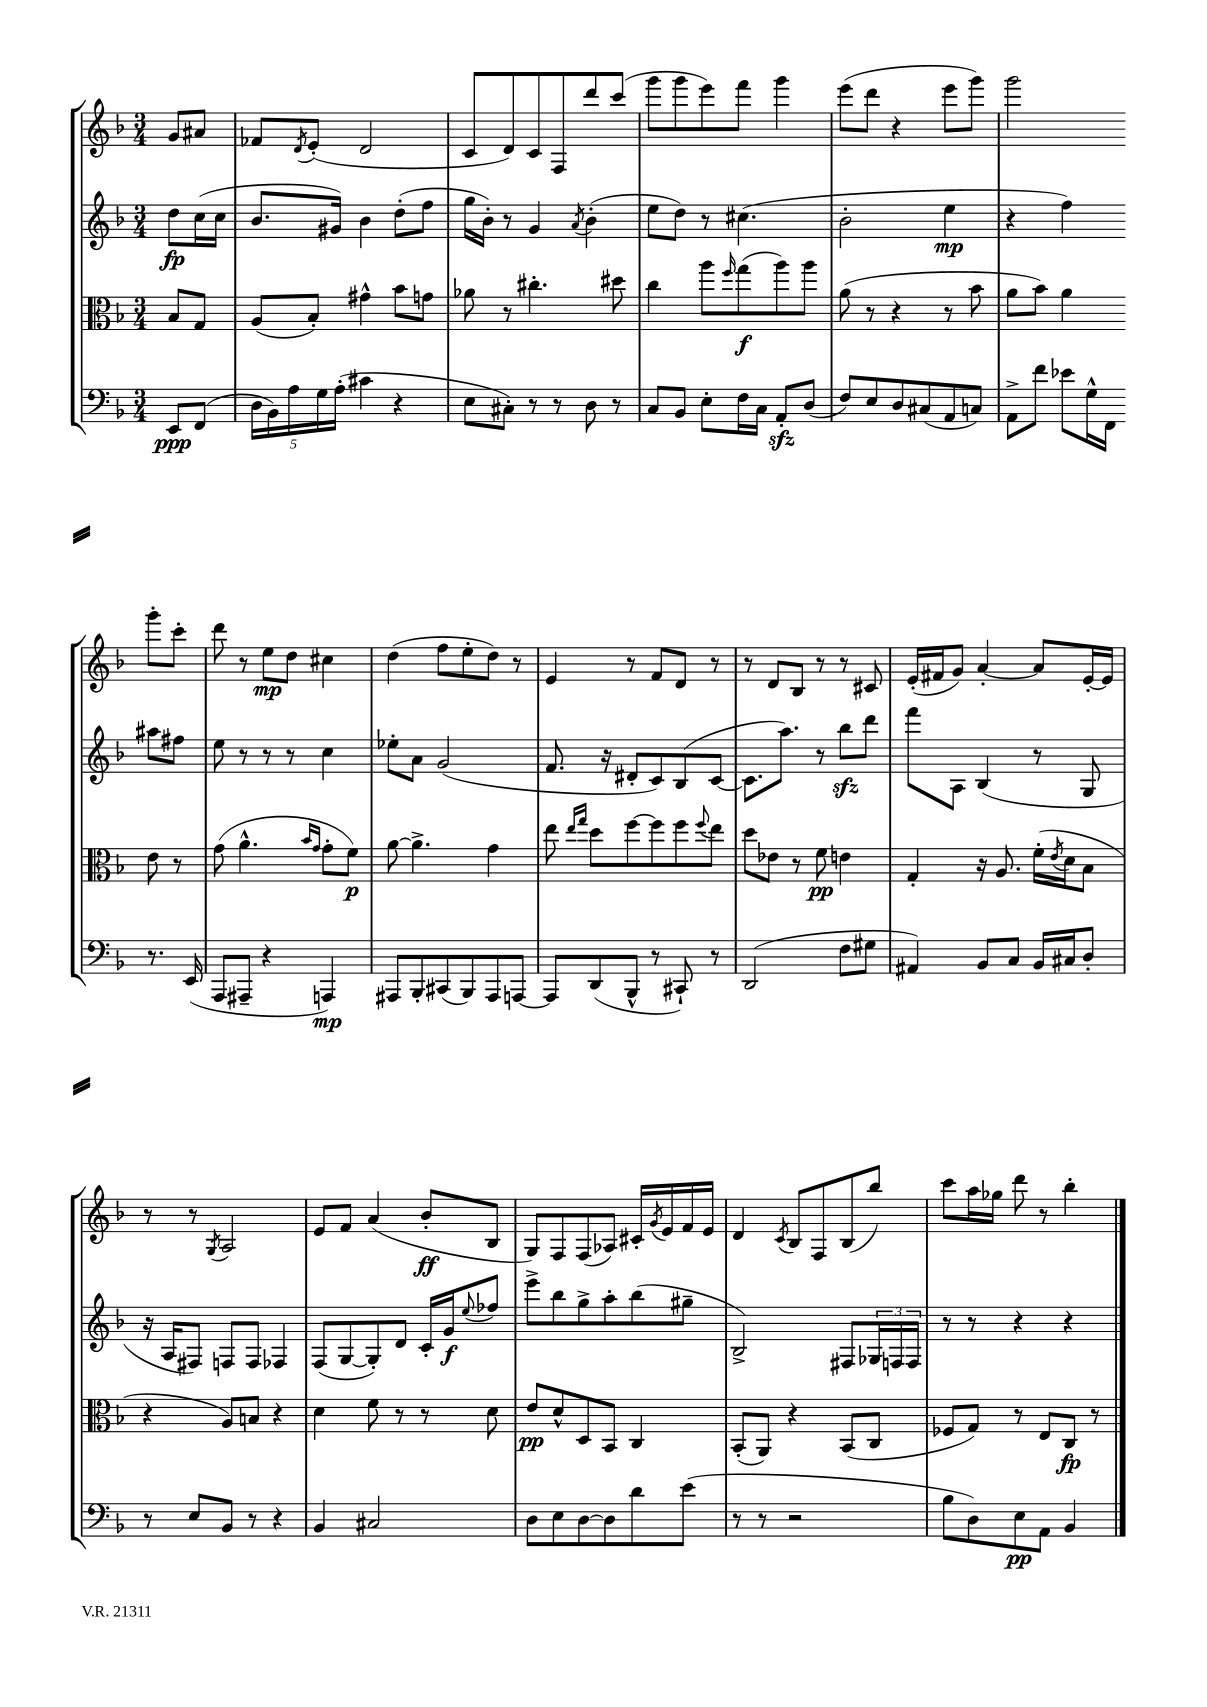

**kern	**dynam	**kern	**dynam	**kern	**dynam	**kern	**dynam
*part4	*part4	*part3	*part3	*part2	*part2	*part1	*part1
*staff4	*staff4	*staff3	*staff3	*staff2	*staff2	*staff1	*staff1
*clefF4	*	*clefC3	*	*clefG2	*	*clefG2	*
*k[b-]	*	*k[b-]	*	*k[b-]	*	*k[b-]	*
*M3/4	*	*M3/4	*	*M3/4	*	*M3/4	*
=	=	=	=	=	=	=	=
8EE/L	ppp	8B-/L	.	8dd\L	fp	8g/L	.
(8FF/J	.	8G/J	.	(16cc\L	.	8a#X/J	.
.	.	.	.	16cc\JJ	.	.	.
=1	=1	=1	=1	=1	=1	=1	=1
20D\LL	.	(8A/L	.	8.b-/L	.	8f-X/L	.
20BB-\)	.	.	.	.	.	.	.
20A\	.	.	.	.	.	.	.
.	.	.	.	.	.	8qd/	.
.	.	8B-'/J)	.	.	.	(8e'/J	.
20G\	.	.	.	.	.	.	.
.	.	.	.	16g#X/Jk)	.	.	.
(20A'\JJ	.	.	.	.	.	.	.
4c#X\	.	4g#X^^\	.	4b-\	.	2d/	.
4r	.	8b-\L	.	(8dd'\L	.	.	.
.	.	8gn\J	.	8ff\J	.	.	.
=2	=2	=2	=2	=2	=2	=2	=2
8E\L	.	8a-X\	.	16gg\LL	.	8c/L	.
.	.	.	.	16b-'\JJ)	.	.	.
8C#X'\J)	.	8r	.	8r	.	8d/)	.
8r	.	4.cc#X'\	.	4g/	.	8c/	.
8r	.	.	.	.	.	8F/	.
.	.	.	.	8qa/	.	.	.
8D\	.	.	.	(4b-'\	.	8ddd/	.
8r	.	8dd#X\	.	.	.	(8ccc/J	.
=3	=3	=3	=3	=3	=3	=3	=3
8C/L	.	4cc\	.	8ee\L	.	8ggg\L	.
8BB-/J	.	.	.	8dd\J)	.	8ggg\	.
8E'\L	.	8aa\L	.	8r	.	8eee\)	.
.	.	16qqff/	.	.	.	.	.
16F\L	.	(8gg\	f	(4.cc#X\	.	8fff\J	.
16C\JJ	.	.	.	.	.	.	.
8AAzz'/L	.	8aa\)	.	.	.	4ggg\	.
(8D/J	.	8aa\J	.	.	.	.	.
=4	=4	=4	=4	=4	=4	=4	=4
8F/L)	.	(8a\	.	2b-'\	.	(8eee\L	.
8E/	.	8r	.	.	.	8ddd\J	.
8D/	.	4r	.	.	.	4r	.
(8C#X/	.	.	.	.	.	.	.
8AA/	.	8r	.	4ee\	mp	8eee\L	.
8Cn/J)	.	8b-\	.	.	.	8ggg\J)	.
=5	=5	=5	=5	=5	=5	=5	=5
8AA^\L	.	8a\L	.	4r	.	2ggg\	.
8f\J	.	8b-\J)	.	.	.	.	.
8e-X\L	.	4a\	.	4ff\)	.	.	.
16G^^\L	.	.	.	.	.	.	.
16FF\JJ	.	.	.	.	.	.	.
8.r	.	8e\	.	8aa#X\L	.	8ggg'\L	.
.	.	8r	.	8ff#X\J	.	8ccc'\J	.
(16EE/	.	.	.	.	.	.	.
!!LO:LB:g=z
=6	=6	=6	=6	=6	=6	=6	=6
8AAA/L	.	(8g\	.	8ee\	.	8ddd\	.
8AAA#X~/J	.	4.a^^\	.	8r	.	8r	.
4r	.	.	.	8r	.	8ee\L	mp
.	.	.	.	8r	.	8dd\J	.
.	.	16qqb-/LL	.	.	.	.	.
.	.	16qqg/JJ	.	.	.	.	.
4AAAn/)	mp	8g'\L	.	4cc\	.	4cc#X\	.
.	.	8f\J)	p	.	.	.	.
=7	=7	=7	=7	=7	=7	=7	=7
8AAA#X/L	.	[8a\	.	8ee-X'\L	.	(4dd\	.
8BBB-'/	.	4.a^\]	.	8a\J	.	.	.
(8CC#X/	.	.	.	(2g/	.	8ff\L	.
8BBB-/)	.	.	.	.	.	8ee'\	.
8AAA#/	.	4g\	.	.	.	8dd\J)	.
[8AAAn/J	.	.	.	.	.	8r	.
=8	=8	=8	=8	=8	=8	=8	=8
8AAA/L]	.	8ee\	.	8.f/	.	4e/	.
.	.	16qqee/LL	.	.	.	.	.
.	.	16qqgg/JJ	.	.	.	.	.
(8DD/	.	8dd\L	.	.	.	.	.
.	.	.	.	16r	.	.	.
8BBB-^^/J	.	[8ff\	.	8d#X'/L	.	8r	.
8r	.	8ff\]	.	8c/)	.	8f/L	.
8CC#X`/)	.	8ff\	.	(8B-/	.	8d/J	.
.	.	8qqff/	.	.	.	.	.
8r	.	8ee\J	.	[8c/J	.	8r	.
=9	=9	=9	=9	=9	=9	=9	=9
(2DD/	.	8dd\L	.	8.c\L]	.	8r	.
.	.	8e-X\J	.	.	.	8d/L	.
.	.	.	.	8.aa\J)	.	.	.
.	.	8r	.	.	.	8B-/J	.
.	.	8f\	pp	8r	.	8r	.
8F\L	.	4en\	.	8bb-zz\L	.	8r	.
8G#X\J	.	.	.	8ddd\J	.	8c#X/	.
=10	=10	=10	=10	=10	=10	=10	=10
4AA#X/)	.	4G'/	.	8fff\L	.	(16e'/LL	.
.	.	.	.	.	.	16f#X/J	.
.	.	.	.	8A\J	.	8g/J)	.
8BB-/L	.	16r	.	(4B-/	.	[4a'/	.
.	.	8.A/	.	.	.	.	.
8C/J	.	.	.	.	.	.	.
16BB-/LL	.	(16f'\LL	.	8r	.	8a/L]	.
.	.	8qe/	.	.	.	.	.
16C#X/J	.	16d\J	.	.	.	.	.
8D'/J	.	8B-\J	.	8G/	.	[16e'/L	.
.	.	.	.	.	.	16e/JJ]	.
!!LO:LB:g=z
=11	=11	=11	=11	=11	=11	=11	=11
8r	.	4r	.	16r	.	8r	.
.	.	.	.	16A/KL	.	.	.
8E/L	.	.	.	8F#X/J)	.	8r	.
.	.	.	.	.	.	8qG/	.
8BB-/J	.	8A/L)	.	8Fn/L	.	2A/	.
8r	.	8Bn/J	.	8F/J	.	.	.
4r	.	4r	.	4F-X/	.	.	.
=12	=12	=12	=12	=12	=12	=12	=12
4BB-/	.	4d\	.	(8F/L	.	8e/L	.
.	.	.	.	[8G/	.	8f/J	.
2C#X/	.	8f\	.	8G'/])	.	(4a/	.
.	.	8r	.	8d/J	.	.	.
.	.	8r	.	16c'/LL	.	8b-'/L	ff
.	.	.	.	16g/J	f	.	.
.	.	.	.	8qqee/	.	.	.
.	.	8d\	.	8ff-X/J	.	8B-/J	.
=13	=13	=13	=13	=13	=13	=13	=13
8D\L	.	8e/L	pp	8eee^\L	.	8G/L)	.
8E\	.	8d^^/	.	8bb-\	.	8F/	.
[8D\	.	8D/	.	8gg^\	.	(8F/	.
8D\]	.	8BB-/J	.	8aa'\	.	8A-X/J)	.
8d\	.	4C/	.	(8bb-\	.	16c#X'/LL	.
.	.	.	.	.	.	8qg/	.
.	.	.	.	.	.	16e/	.
(8e\J	.	.	.	8gg#X~\J	.	16f/	.
.	.	.	.	.	.	16e/JJ	.
=14	=14	=14	=14	=14	=14	=14	=14
8r	.	(8BB-'/L	.	2B-^/)	.	4d/	.
8r	.	8AA/J)	.	.	.	.	.
.	.	.	.	.	.	8qc/	.
2r	.	4r	.	.	.	8B-/L	.
.	.	.	.	.	.	8F/	.
.	.	(8BB-/L	.	8F#X/L	.	(8B-/	.
.	.	8C/J	.	24G-X/L	.	8bb-/J)	.
.	.	.	.	24Fn/	.	.	.
.	.	.	.	24F/JJ	.	.	.
=15	=15	=15	=15	=15	=15	=15	=15
8B-\L	.	8F-X/L	.	8r	.	8ccc\L	.
8D\)	.	8G/J)	.	8r	.	16aa\L	.
.	.	.	.	.	.	16gg-X\JJ	.
8E\	pp	8r	.	4r	.	8ddd\	.
8AA\J	.	8E/L	.	.	.	8r	.
4BB-/	.	8C/J	fp	4r	.	4bb-'\	.
.	.	8r	.	.	.	.	.
==	==	==	==	==	==	==	==
*-	*-	*-	*-	*-	*-	*-	*-
